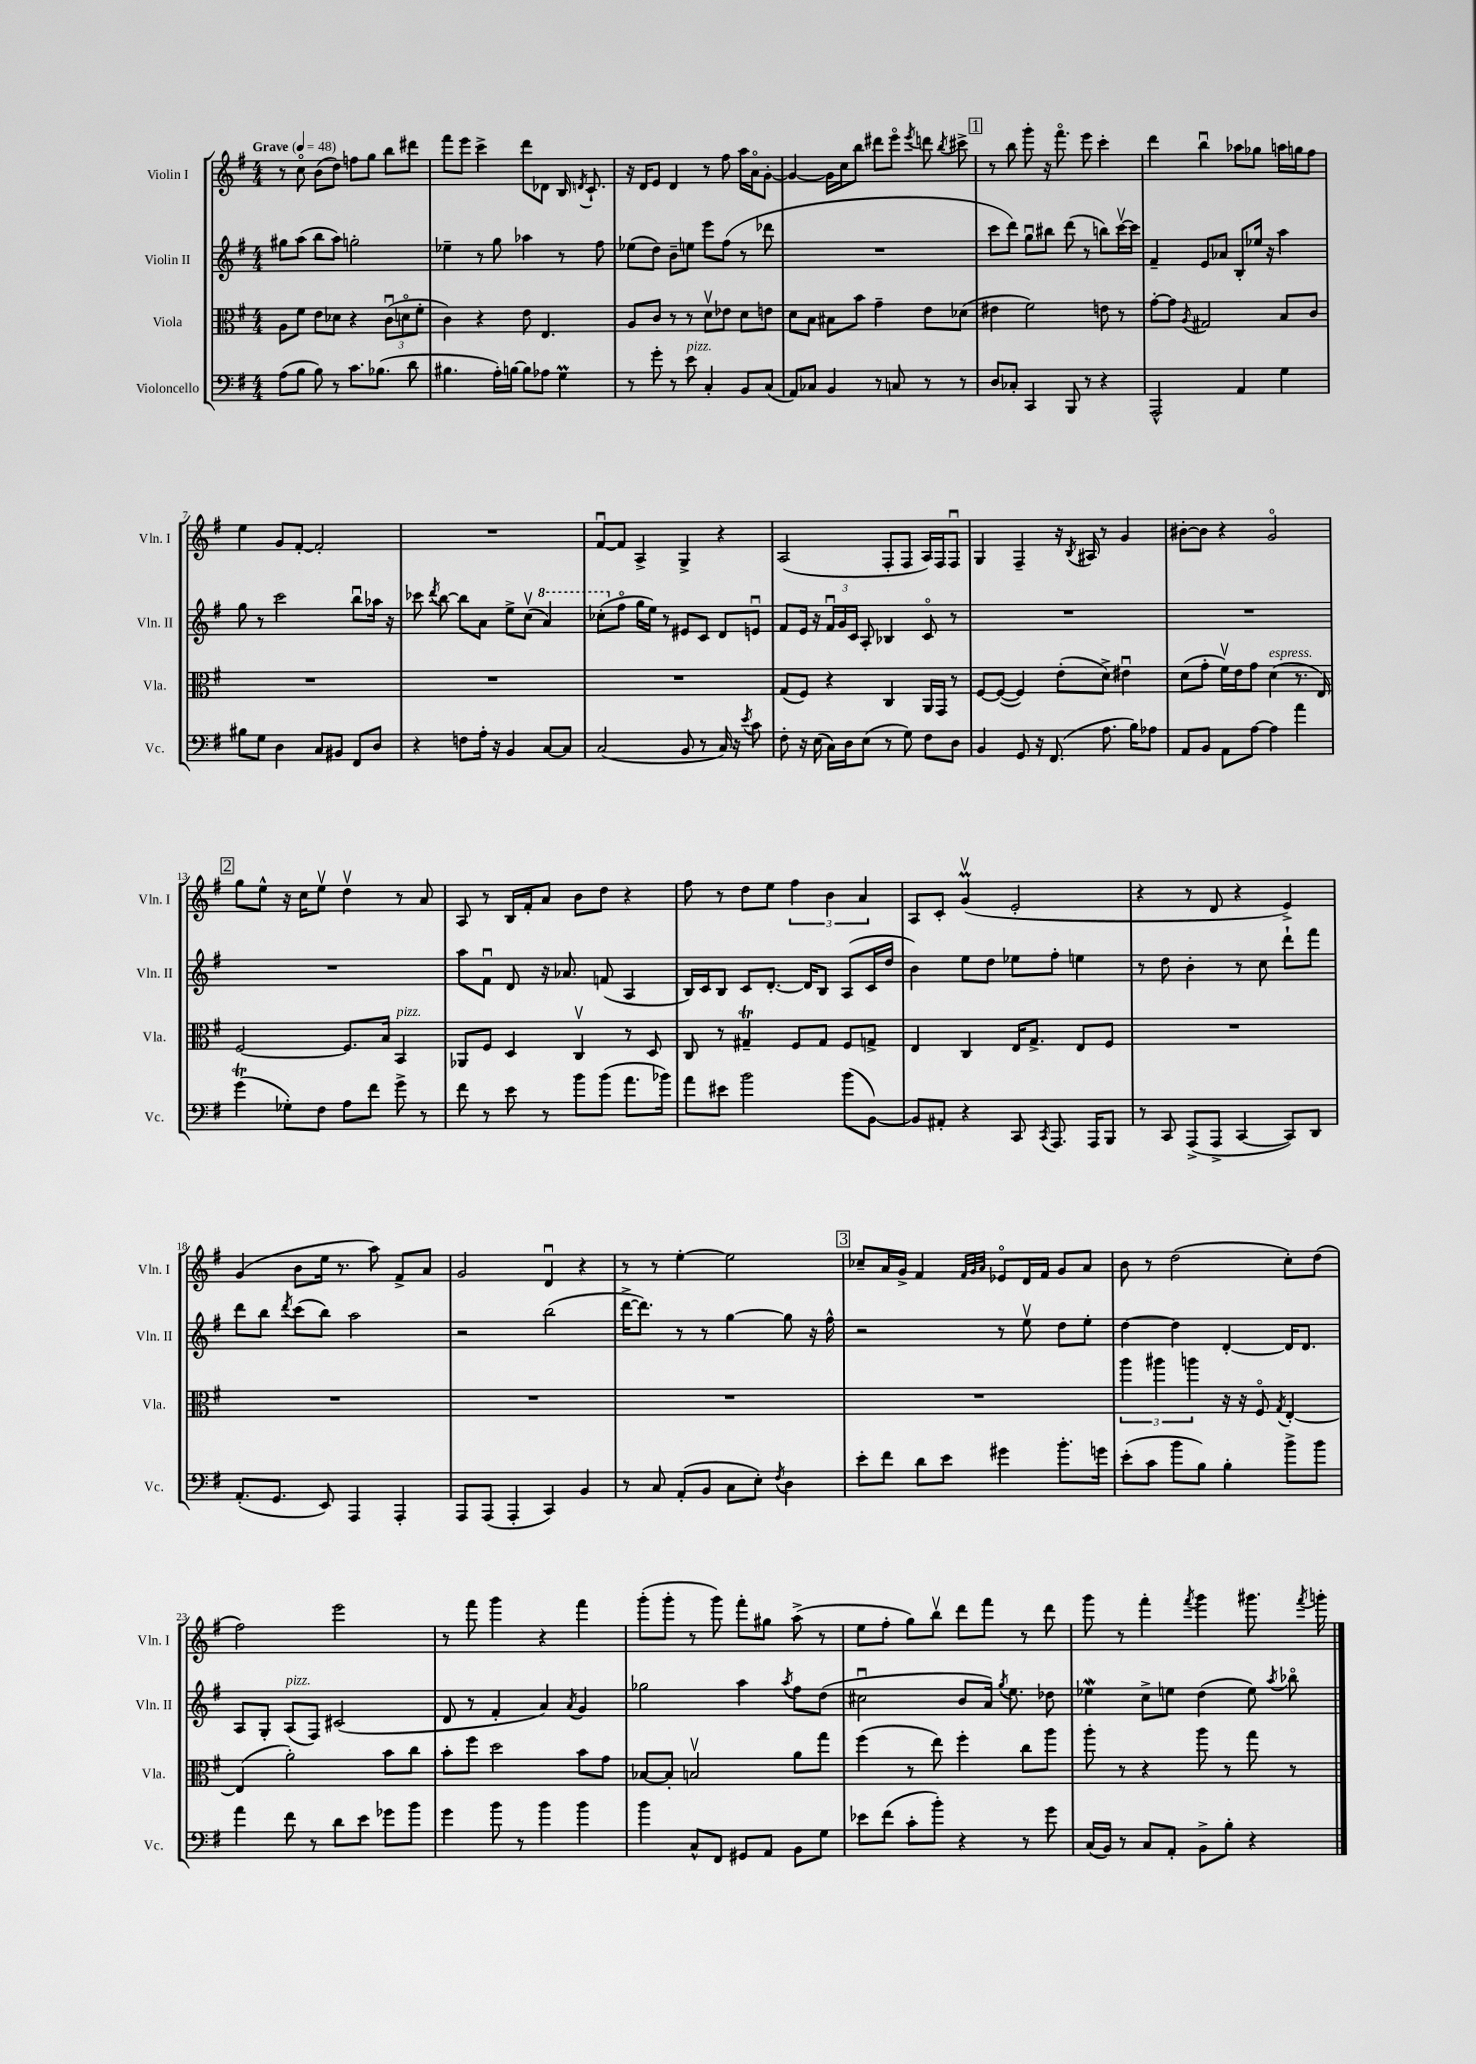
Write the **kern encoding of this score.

**kern	**kern	**kern	**kern
*staff4	*staff3	*staff2	*staff1
*clefF4	*clefC3	*clefG2	*clefG2
*k[f#]	*k[f#]	*k[f#]	*k[f#]
*M4/4	*M4/4	*M4/4	*M4/4
*MM48	*MM48	*MM48	*MM48
(8A	8A	8gg#	8r
8B	8f#	(8aa	8cco
8B)	8e	8bb	(8b
8r	8d-	8aa)	8dd)
8.c	4r	2gg'	8ff
.	.	.	8gg
(8.B-	.	.	.
.	(12cu	.	8bb
.	12do	.	.
8d	.	.	8ddd#
.	12f#'	.	.
=	=	=	=
4.B#	4c)	4ee-~	8fff#
.	.	.	8eee
.	4r	8r	4ccc^
16A')	.	8gg	.
[16B	.	.	.
8B]	8e	4aa-	8ddd
8A-	4.E	.	8d-
4G	.	8r	16B
.	.	.	8qd
.	.	.	8.c`
.	.	8ff#	.
=	=	=	=
8r	8A	(8ee-	16r
.	.	.	16d
8g'	8c	8dd)	8e
8r	8r	8b~	4d
8e	8r	8ee	.
4C'	8dv	8eee	8r
.	8e-	(8ff#	8ff#
8BB	8d	8r	16aa
.	.	.	16ao
(8C	8e	8ddd-	[8g'
=	=	=	=
8AA)	8d	1r	4g_
8C-	8B	.	.
4BB	8B#	.	16g]
.	.	.	16cc
.	8b	.	8bb
8r	4g~	.	8ddd#
8C	.	.	8eeeo
.	.	.	8qeee
8r	8e	.	8ddd
.	.	.	8qbb
8r	(8d-	.	8ccc#^
=	=	=	=
8D	4e#	8ccc	8r
8C-'	.	8ddd)	8bb
4CC	2f#)	8ggu	8ggg'
.	.	8bb#	16r
.	.	.	8.fff#o
8BBB	.	(8ddd	.
8r	.	8r	8eee
4r	8e	8bb)	4ccc'
.	8r	[16cccv	.
.	.	16ccc]	.
=	=	=	=
2AAA^^	[8g'	4f#~	4ddd
.	8g]	.	.
.	8qA	.	.
.	2G#	8e	4bbu
.	.	8a-	.
4AA	.	8B'	8aa-
.	.	16ee-	8gg-
.	.	16r	.
4G	8B	4aa	16aa
.	.	.	16gg
.	8c	.	8ff#
=	=	=	=
8B#	1r	8gg	4ee
8G	.	8r	.
4D	.	2ccc	8g
.	.	.	[8f#'
8C	.	.	2f#']
8BB#	.	.	.
8FF#	.	8bbu	.
8D	.	16aa-	.
.	.	16r	.
=	=	=	=
4r	1r	8ccc-	1r
.	.	8qddd	.
.	.	[8bb	.
8F	.	8bb]	.
16A'	.	8a	.
16r	.	.	.
4BB	.	8ee^	.
.	.	(8ccv	.
[8C	.	4aa)	.
8C]	.	.	.
=	=	=	=
(2C	1r	(8ccc-'	[8f#u
.	.	8ff#o	8f#]
.	.	16gg	4A^
.	.	16ee)	.
.	.	8r	.
8BB	.	8e#	4G^
8r	.	8c	.
16C)	.	8d	4r
16r	.	.	.
8qe	.	.	.
8c	.	8eu	.
=	=	=	=
8F#'	(8G	8f#	(2A
16r	8F#)	16e	.
(16E	.	16r	.
16C)	4r	24f#u	.
.	.	24g	.
16D	.	.	.
.	.	24c	.
(8E	.	8A'	.
8r	4C	4B-	8F#'
8G)	.	.	8F#
8F#	16AA	8co	16A)
.	16GG	.	16F#
8D	8r	8r	8F#u
=	=	=	=
4BB	[8F#	1r	4G
.	(8F#_	.	.
8GG	4F#])	.	4F#~
16r	.	.	.
(8.FF#	.	.	.
.	(8e'	.	16r
.	.	.	8qB
.	.	.	16A#
8.A	8d^)	.	8r
.	4e#u	.	4g
16B)	.	.	.
8A-	.	.	.
=	=	=	=
8AA	(8d	1r	[8b#'
8BB	8g'	.	8b#]
8AA	16f#v)	.	4r
.	16e	.	.
[8A	8g	.	.
4A]	(4d	.	2go
4a	8.r	.	.
.	16E)	.	.
=	=	=	=
(4g	[2F#	1r	8gg
.	.	.	8ee^^
8G-')	.	.	16r
.	.	.	16cc
8F#	.	.	8eev
8A	8.F#]	.	4ddv
8f#	.	.	.
.	16B	.	.
8g^	4BB	.	8r
8r	.	.	8a
=	=	=	=
8f#	8AA-	8aa	8A
8r	8F#	8f#u	8r
8e	4D	8d	16B
.	.	.	16f#'
8r	.	16r	8a
.	.	8.a-	.
8b	4Cv	.	8b
(8b	.	(8f	8dd
8.a	8r	4A	4r
.	8D	.	.
16b-)	.	.	.
=	=	=	=
8a	8C	16B)	8ff#
.	.	16c	.
8e#	8r	8B	8r
2b	4G#~	8c	8dd
.	.	[8.d'	8ee
.	8F#	.	6ff#
.	.	16d]	.
.	8G#	8B	.
.	.	.	6b
(8b	8F#	(8A	.
.	.	.	6a
[8BB)	8G^	16c	.
.	.	16dd	.
=	=	=	=
8BB]	4E	4b)	8A
8AA#'	.	.	8c'
4r	4C	8ee	(4gv
.	.	8dd	.
8CC	16E	8ee-	2e'
.	8.G^	.	.
8qCC	.	.	.
8.AAA	.	8ff#'	.
.	8E	4ee	.
16AAA	.	.	.
8BBB	8F#	.	.
=	=	=	=
8r	1r	8r	4r
8CC	.	8dd	.
(8AAA^	.	4b'	8r
8AAA^	.	.	8d
[4CC	.	8r	4r
.	.	8cc	.
8CC])	.	8ddd`	4e^)
8DD	.	8fff#	.
=	=	=	=
(8.AA'	1r	8ddd	(4g
.	.	8bb	.
8.GG	.	.	.
.	.	8qddd	.
.	.	(8ccc	8b
8EE)	.	8bb)	16ee
.	.	.	8.r
4AAA	.	2aa	.
.	.	.	8aa)
4AAA'	.	.	8f#^
.	.	.	8a
=	=	=	=
8AAA	1r	2r	2g
(8AAA	.	.	.
4AAA'	.	.	.
4CC)	.	(2bb	4du
4BB	.	.	4r
=	=	=	=
8r	1r	[16ddd^	8r
.	.	8.ddd])	.
8C	.	.	8r
(8AA'	.	8r	[4ee'
8BB	.	8r	.
8C	.	[4gg	2ee]
8E')	.	.	.
8qF#	.	.	.
4D	.	8gg]	.
.	.	16r	.
.	.	16ff#^^	.
=	=	=	=
8e'	1r	2r	8cc-~
8f#	.	.	16a
.	.	.	16g^
8d	.	.	4f#
8e	.	.	.
.	.	.	32qqf#
.	.	.	32qqg
.	.	.	32qqa
4g#	.	8r	8e-o
.	.	8eev	16d
.	.	.	16f#
8.b'	.	8dd	8g
.	.	8ee'	8a
16g	.	.	.
=	=	=	=
(8e'	6aa	[4dd	8b
8c	.	.	8r
.	6aa#	.	.
8b	.	4dd]	(2dd
.	6aa	.	.
8B)	.	.	.
4B'	16r	[4d'	.
.	16r	.	.
.	8F#o	.	.
.	8qG	.	.
8b^	[4E'	16d]	8cc')
.	.	8.d	.
8b	.	.	(8dd
=	=	=	=
4a	(4E]	8A	2ff#)
.	.	8G'	.
8f#	2a')	(8A	.
8r	.	8F#)	.
8d	.	(2c#	2eee
8e	.	.	.
8g-	8b	.	.
8b	8cc	.	.
=	=	=	=
4g	8b'	8d	8r
.	8ff#	8r	8fff#
8b	2dd	4f#'	4ggg
8r	.	.	.
4b	.	4a)	4r
.	.	8qa	.
4b	8b	4g	4fff#
.	8g	.	.
=	=	=	=
4b	[8B-	2gg-	(8ggg'
.	8B-']	.	8ggg'
8C^^	2Bv	.	8r
8FF#	.	.	8ggg)
8GG#	.	4aa	8fff#'
8AA	.	.	8gg#
.	.	8qaa	.
8BB	8a	8ff#	(8aa^
8G	8gg	(8dd	8r
=	=	=	=
8e-	(4ff#	2cc#u	8ee
(8f#	.	.	8ff#'
8c'	8r	.	8gg)
8b')	8ee)	.	8bbv
4r	4ff#'	8b	8ddd
.	.	16a)	8fff#
.	.	8qgg	.
.	.	8.ee	.
8r	8cc	.	8r
8g	8aa	8dd-	8ddd
=	=	=	=
(16C	8aa'	4ee-	8ggg
16BB)	.	.	.
8r	8r	.	8r
8C	4r	8cc^	4fff#'
8AA'	.	8ee	.
.	.	.	8qfff#
8BB^	8aa	(4dd	4ggg
8B'	8r	.	.
4r	8gg	8ee)	8.ggg#
.	.	8qaa	.
.	8r	8bb-o	.
.	.	.	8qfff#
.	.	.	16ggg'
==	==	==	==
*-	*-	*-	*-
